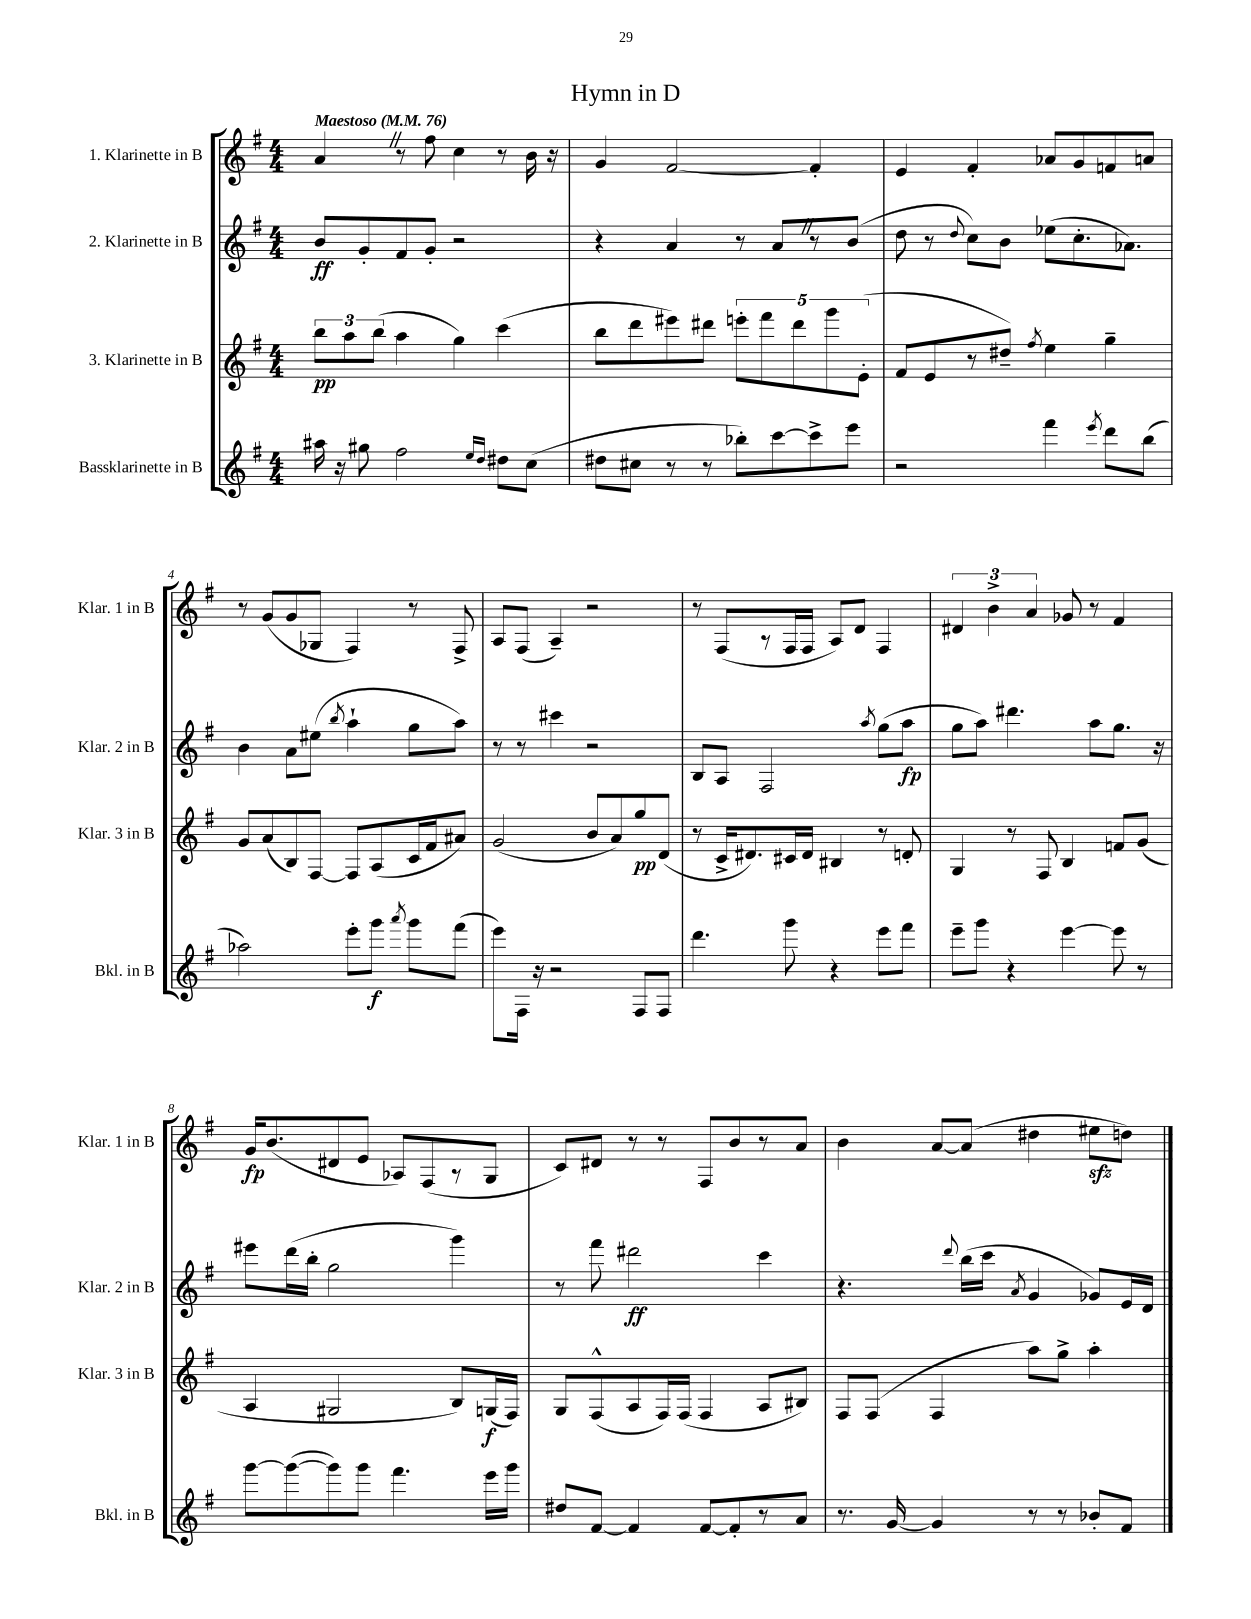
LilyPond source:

\header { title = "Hymn in D" }
<<
\new StaffGroup <<
\new Staff = "s0" \with { instrumentName = "1. Klarinette in B" shortInstrumentName = "Klar. 1 in B" } {
    \clef treble \key g \major \numericTimeSignature \time 4/4 \tempo "Maestoso" 4 = 76
    \autoBeamOff a'4 \once \override BreathingSign.text = \markup { \musicglyph "scripts.caesura.straight" } \breathe r8 fis''8 c''4 r8 b'16 r16 |
    g'4 fis'2~ fis'4-. |
    e'4 fis'4-. aes'8[ g'8 f'8 a'8] |
    r8 g'8[( g'8 ges8] fis4) r8 fis8-> |
    a8[ fis8]( a4--) r2 |
    r8 fis8[( r8 fis16 fis16] a8[) d'8] fis4 |
    \tuplet 3/2 { dis'4 b'4-> a'4 } ges'8 r8 fis'4 |
    g'16[\fp b'8.( dis'8 e'8] aes8[) fis8( r8 g8] |
    c'8[) dis'8] r8 r8 fis8[ b'8 r8 a'8] |
    b'4 a'8[~ a'8]( dis''4 eis''8[\sfz d''8]) \bar "|." |
}
\new Staff = "s1" \with { instrumentName = "2. Klarinette in B" shortInstrumentName = "Klar. 2 in B" } {
    \clef treble \key g \major \numericTimeSignature \time 4/4
    \autoBeamOff b'8[\ff g'8-. fis'8 g'8]-. r2 |
    r4 a'4 r8 a'8[ \once \override BreathingSign.text = \markup { \musicglyph "scripts.caesura.straight" } \breathe r8 b'8]( |
    d''8 r8 \appoggiatura { d''8 } c''8[) b'8] ees''8[( c''8.-. aes'8.]) |
    b'4 a'8[ eis''8]( \acciaccatura { b''8 } a''4-! g''8[ a''8]) |
    r8 r8 cis'''4 r2 |
    b8[ a8] fis2 \acciaccatura { a''8 } g''8[( a''8]\fp |
    g''8[ a''8]) dis'''4. a''8[ g''8.] r16 |
    eis'''8[ d'''16( b''16]-. g''2 g'''4) |
    r8 fis'''8 dis'''2\ff c'''4 |
    r4. \appoggiatura { d'''8 } b''16[( c'''16] \acciaccatura { a'8 } g'4 ges'8[) e'16 d'16] \bar "|." |
}
\new Staff = "s2" \with { instrumentName = "3. Klarinette in B" shortInstrumentName = "Klar. 3 in B" } {
    \clef treble \key g \major \numericTimeSignature \time 4/4
    \autoBeamOff \tuplet 3/2 { b''8[\pp a''8 b''8]( } a''4 g''4) c'''4( |
    b''8[ d'''8 eis'''8) dis'''8] \tuplet 5/4 { e'''8[-. fis'''8 dis'''8 g'''8 e'8]-.( } |
    fis'8[ e'8 r8 dis''8]--) \acciaccatura { fis''8 } e''4 g''4-- |
    g'8[ a'8( b8) fis8]~ fis8[ a8( c'16 fis'16 ais'8]) |
    g'2( b'8[ a'8) g''8\pp d'8]( |
    r8 c'16[-> dis'8.) cis'16 dis'16] bis4 r8 d'8-. |
    g4 r8 fis8 b4 f'8[ g'8]( |
    a4 gis2 b8[) g16\f( fis16]) |
    g8[ fis8-^( a8 fis16) fis16]( fis4 a8[ bis8]) |
    fis8[ fis8]( fis4 a''8[) g''8]-> a''4-. \bar "|." |
}
\new Staff = "s3" \with { instrumentName = "Bassklarinette in B" shortInstrumentName = "Bkl. in B" } {
    \clef treble \key g \major \numericTimeSignature \time 4/4
    \autoBeamOff ais''16 r16 gis''8 fis''2 \grace { e''16[ d''16] } dis''8[ c''8]( |
    dis''8[ cis''8] r8 r8 bes''8[-.) c'''8~ c'''8-> e'''8] |
    r2 fis'''4 \acciaccatura { e'''8 } d'''8[ b''8]( |
    aes''2) e'''8[-. g'''8]\f \acciaccatura { a'''8 } g'''8[ fis'''8]( |
    e'''8[) fis16] r16 r2 fis8[ fis8] |
    d'''4. g'''8 r4 e'''8[ fis'''8] |
    e'''8[-- g'''8] r4 e'''4~ e'''8 r8 |
    g'''8[~ g'''8~( g'''8) g'''8] fis'''4. e'''16[ g'''16] |
    dis''8[ fis'8]~ fis'4 fis'8[~ fis'8-. r8 a'8] |
    r8. g'16~ g'4 r8 r8 bes'8[-. fis'8] \bar "|." |
}
>>
>>
